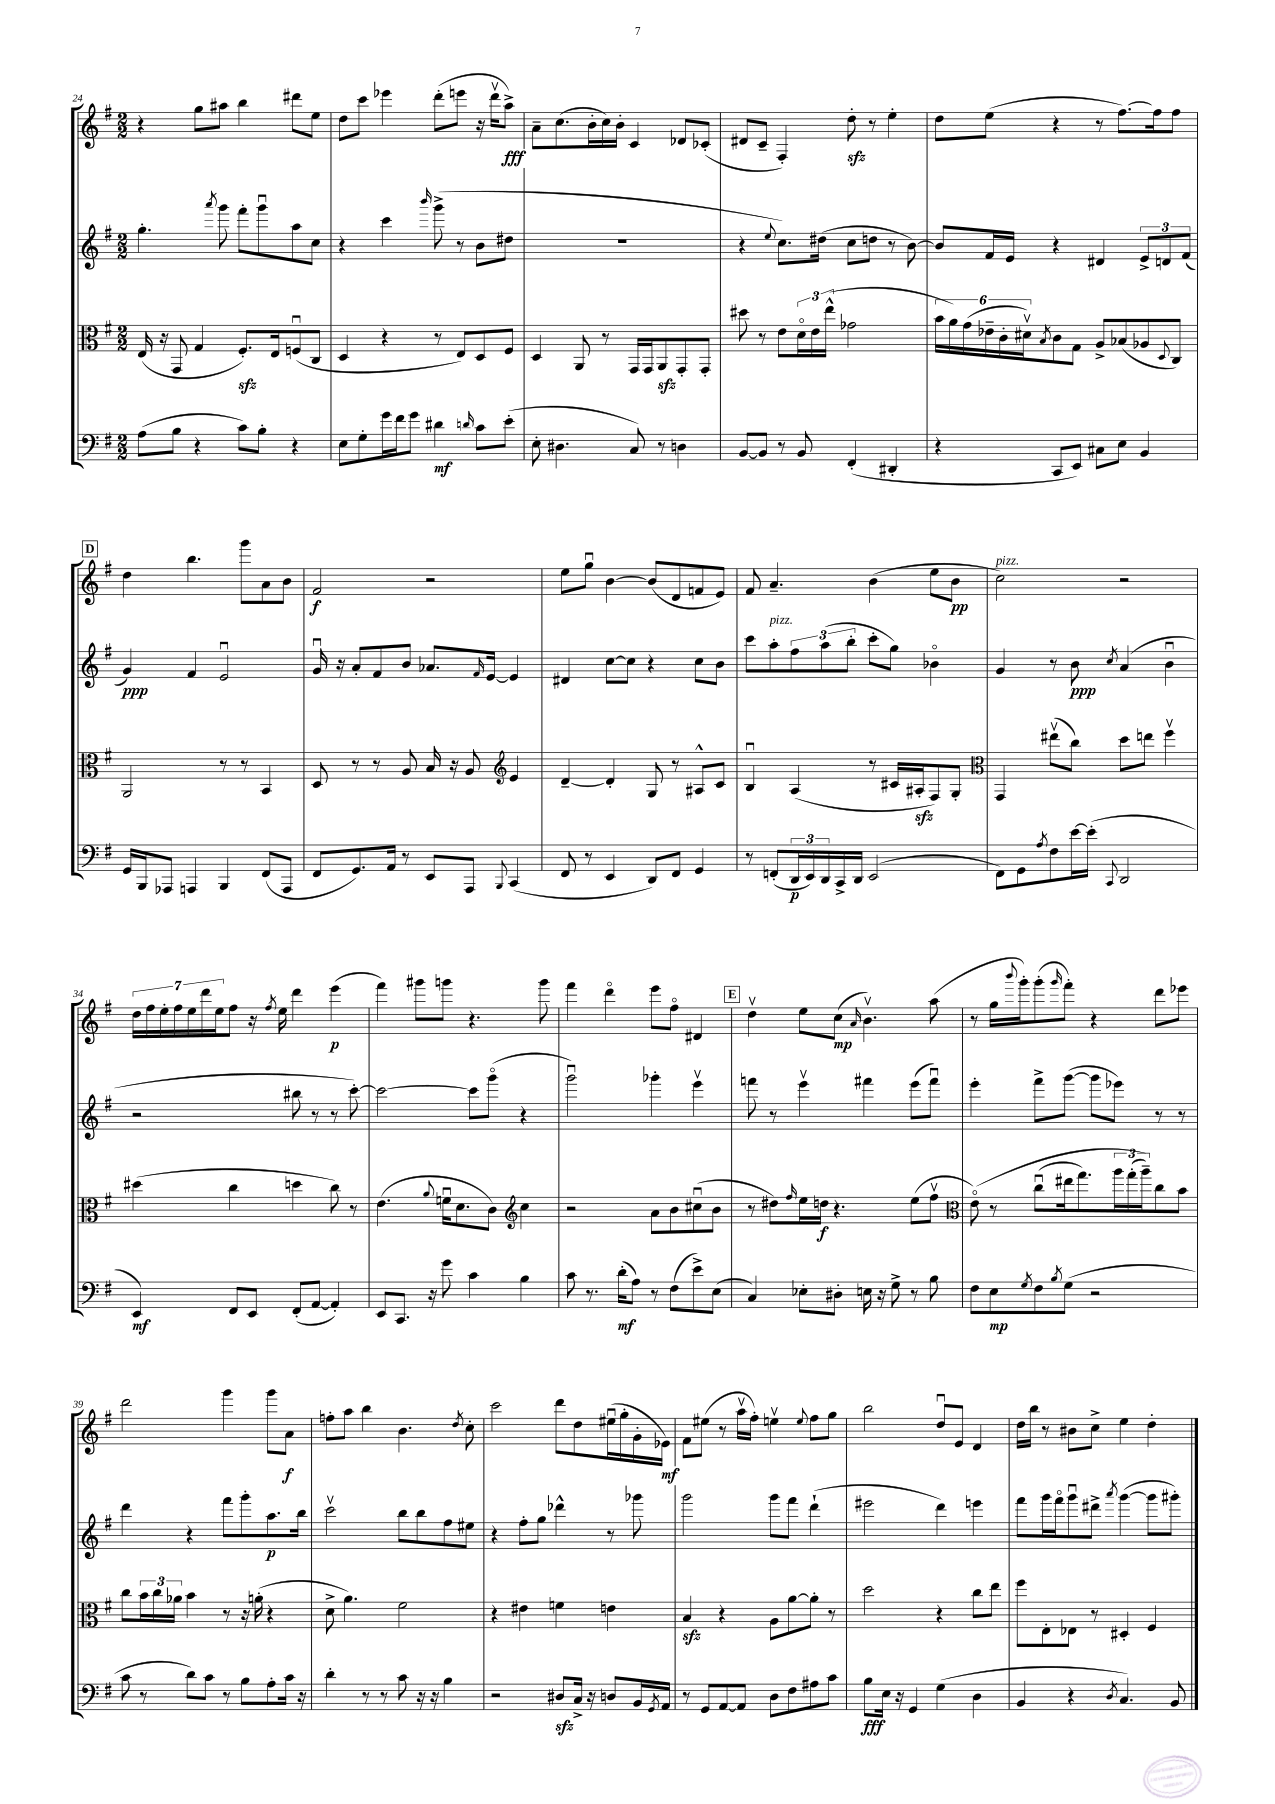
<<
\new StaffGroup <<
\new Staff = "s0" {
    \clef treble \key g \major \numericTimeSignature \time 2/2
    r4 g''8 ais''8 b''4 dis'''8 e''8 |
    d''8 c'''8 ees'''4 d'''8-.( e'''8 r16 d'''16\upbow a''8->\fff) |
    a'8-- c''8.( b'16-. c''16) b'16-. c'4 des'8 ces'8-.( |
    dis'8 c'8-- fis4-.) d''8-.\sfz r8 e''4-. |
    d''8 e''8( r4 r8 fis''8.~) fis''16 fis''8 |
    \mark \markup { \box "D" } d''4 b''4. g'''8 a'8 b'8 |
    fis'2\f r2 |
    e''8 g''8\downbow b'4~ b'8( d'8 f'8 e'8) |
    fis'8 a'4.-- b'4( e''8 b'8\pp |
    c''2^\markup { \italic "pizz." }) r2 |
    \tuplet 7/4 { d''16 fis''16 e''16-. fis''16 e''16 d'''16 e''16 } fis''8 r16 \acciaccatura { fis''8 } e''16 d'''4 e'''4\p( |
    fis'''4) gis'''8 g'''8 r4. g'''8 |
    fis'''4 d'''4\flageolet e'''8 fis''8\flageolet dis'4 |
    \mark \markup { \box "E" } d''4\upbow e''8 c''8\mp( \grace { a'16 } b'4.\upbow) a''8( |
    r8 g''16 \appoggiatura { b'''8 } g'''16-.) g'''8-.( \grace { g'''16 } fis'''8-.) r4 d'''8 ees'''8 |
    d'''2 g'''4 g'''8 a'8\f |
    f''8-. a''8 b''4 b'4. \acciaccatura { d''8 } c''8-. |
    c'''2 d'''8 d''8 eis''16\downbow( g''16-. g'16-. ees'16\mf) |
    fis'8 eis''8( r8 a''16\upbow fis''16-.) e''4\upbow \appoggiatura { e''8 } fis''8 g''8 |
    b''2 d''8\downbow e'8 d'4 |
    d''16 b''16 r8 bis'8 c''8-> e''4 d''4-. \bar "|." |
}
\new Staff = "s1" {
    \clef treble \key g \major \numericTimeSignature \time 2/2
    g''4.-. \acciaccatura { a'''8 } g'''8 fis'''8-. g'''8\downbow a''8 c''8 |
    r4 c'''4 \grace { b'''16 } g'''8->( r8 b'8 dis''8 |
    R1 |
    r4 \appoggiatura { e''8 } c''8.) dis''16( c''8 d''8 r8 b'8~) |
    b'8 fis'16 e'16 r4 dis'4 \tuplet 3/2 { e'8-> d'8 fis'8( } |
    \mark \markup { \box "D" } g'4\ppp) fis'4 e'2\downbow |
    g'16\downbow r16 a'8-. fis'8 b'8 aes'8. \grace { fis'16 } e'16~ e'4 |
    dis'4 c''8~ c''8 r4 c''8 b'8 |
    c'''8 a''8-.^\markup { \italic "pizz." } \tuplet 3/2 { fis''8 a''8( b''8-. } c'''8-. g''8) bes'4\flageolet |
    g'4 r8 b'8\ppp \acciaccatura { c''8 } a'4( b'4\downbow |
    r2 bis''8 r8 r8 c'''8~-.) |
    c'''2~ c'''8 g'''8\flageolet( r4 |
    g'''2\downbow) ges'''4-. e'''4\upbow |
    \mark \markup { \box "E" } f'''8 r8 e'''4\upbow fis'''4 e'''8( fis'''8\downbow) |
    e'''4-. fis'''8-> g'''8~( g'''8 ees'''8) r8 r8 |
    d'''4 r4 fis'''8 g'''8-. a''8.\p b''16 |
    c'''2\upbow b''8 b''8 fis''8 eis''8 |
    r4 fis''8-. g''8 des'''4-^ r8 ges'''8 |
    g'''2 g'''8 fis'''8 d'''4-!( |
    eis'''2 d'''4) e'''4 |
    fis'''8 g'''16 fis'''16\flageolet g'''8\downbow dis'''8-> \acciaccatura { a'''8 } g'''4~( g'''8 gis'''8-.) \bar "|." |
}
\new Staff = "s2" {
    \clef alto \key g \major \numericTimeSignature \time 2/2
    e16( r16 g,8 g4 fis8.-.\sfz) e16 f8\downbow( c8 |
    d4 r4 r8 e8) d8 fis8 |
    d4 a,8 r8 g,16 g,16 a,8\sfz g,8-. g,8-. |
    dis''8 r8 e'8 \tuplet 3/2 { d'16\flageolet e'16 e''16-^( } ges'2 |
    \tuplet 6/4 { b'16 a'16) g'16( ees'16-- c'16-. dis'16\upbow) } \acciaccatura { b8 } c'8 g8 a8-> bes8( aes8 \appoggiatura { d8 } c8) |
    \mark \markup { \box "D" } a,2 r8 r8 b,4 |
    d8 r8 r8 a8 b16 r16 a8 \clef treble e'4 |
    d'4~-- d'4-. g8 r8 ais8-^ c'8 |
    b4\downbow a4( r8 cis'16 ais16-.\sfz fis8) g8-. |
    \clef alto g,4 eis''8\upbow( c''8) d''8 e''8 fis''4\upbow |
    dis''4( c''4 d''4 c''8) r8 |
    e'4.( \appoggiatura { a'8 } f'16\downbow d'8. c'8) \clef treble c''4 |
    r2 a'8 b'8 cis''8\downbow( b'8 |
    \mark \markup { \box "E" } r8 dis''8) \grace { fis''16 } e''16 d''16\f r4. e''8( fis''8\upbow |
    \clef alto e'8\flageolet)\( r8 c''8\downbow( eis''16 g''8.) \tuplet 3/2 { a''16 g''16-.( a''16--)\) } c''8 b'8 |
    c''8 \tuplet 3/2 { b'16 c''16 aes'16 } b'4 r8 r16 a'16-.( r4 |
    d'8-> a'4.) fis'2 |
    r4 eis'4 f'4 e'4 |
    b4\sfz r4 a8 a'8~ a'8-. r8 |
    d''2 r4 c''8 e''8 |
    fis''8 e8-. ees8 r8 dis4-. fis4 \bar "|." |
}
\new Staff = "s3" {
    \clef bass \key g \major \numericTimeSignature \time 2/2
    a8( b8 r4 c'8) b8-. r4 |
    e8 g8-. g'16 fis'16 g'8 dis'4\mf \grace { d'16 } c'8 e'8-.( |
    e8-. dis4. c8) r8 d4 |
    b,8~ b,8 r8 b,8 fis,4-.( dis,4-. |
    r4 c,8 e,8) cis8 e8 b,4 |
    \mark \markup { \box "D" } g,16 b,,16 aes,,8 a,,4 b,,4 fis,8( a,,8 |
    fis,8 g,8.) a,16 r8 e,8 a,,8 \appoggiatura { b,,8 } c,4( |
    fis,8 r8 e,4 d,8) fis,8 g,4 |
    r8 f,8-.( \tuplet 3/2 { d,16\p e,16) d,16 } c,16-> d,16 e,2( |
    fis,8) g,8 \acciaccatura { a8 } fis8 e'16~ e'16-.( \appoggiatura { c,8 } d,2 |
    e,4\mf) fis,8 e,8 fis,8-.( a,8~ a,4-.) |
    e,8 c,8. r16 g'8 c'4 b4 |
    c'8 r8. d'16-.\mf( a8) r8 fis8( e'8->) e8( |
    \mark \markup { \box "E" } c4) ees8-. dis8-. e16 r16 g8-> r8 b8 |
    fis8 e8\mp \acciaccatura { g8 } fis8 \acciaccatura { b8 } g8( r2 |
    c'8 r8 d'8) c'8 r8 b8 a8-. c'16 r16 |
    d'4-. r8 r8 c'8 r16 r16 b4 |
    r2 dis8\sfz c16-> r16 d8 b,16 \acciaccatura { g,8 } a,16 |
    r8 g,8 a,8~ a,8 d8 fis8 ais8 c'8 |
    b8\fff e16 r16 g,4 g4( d4 |
    b,4 r4 \acciaccatura { d8 } c4.) b,8 \bar "|." |
}
>>
>>
\layout { \context { \Score currentBarNumber = #24 } }
